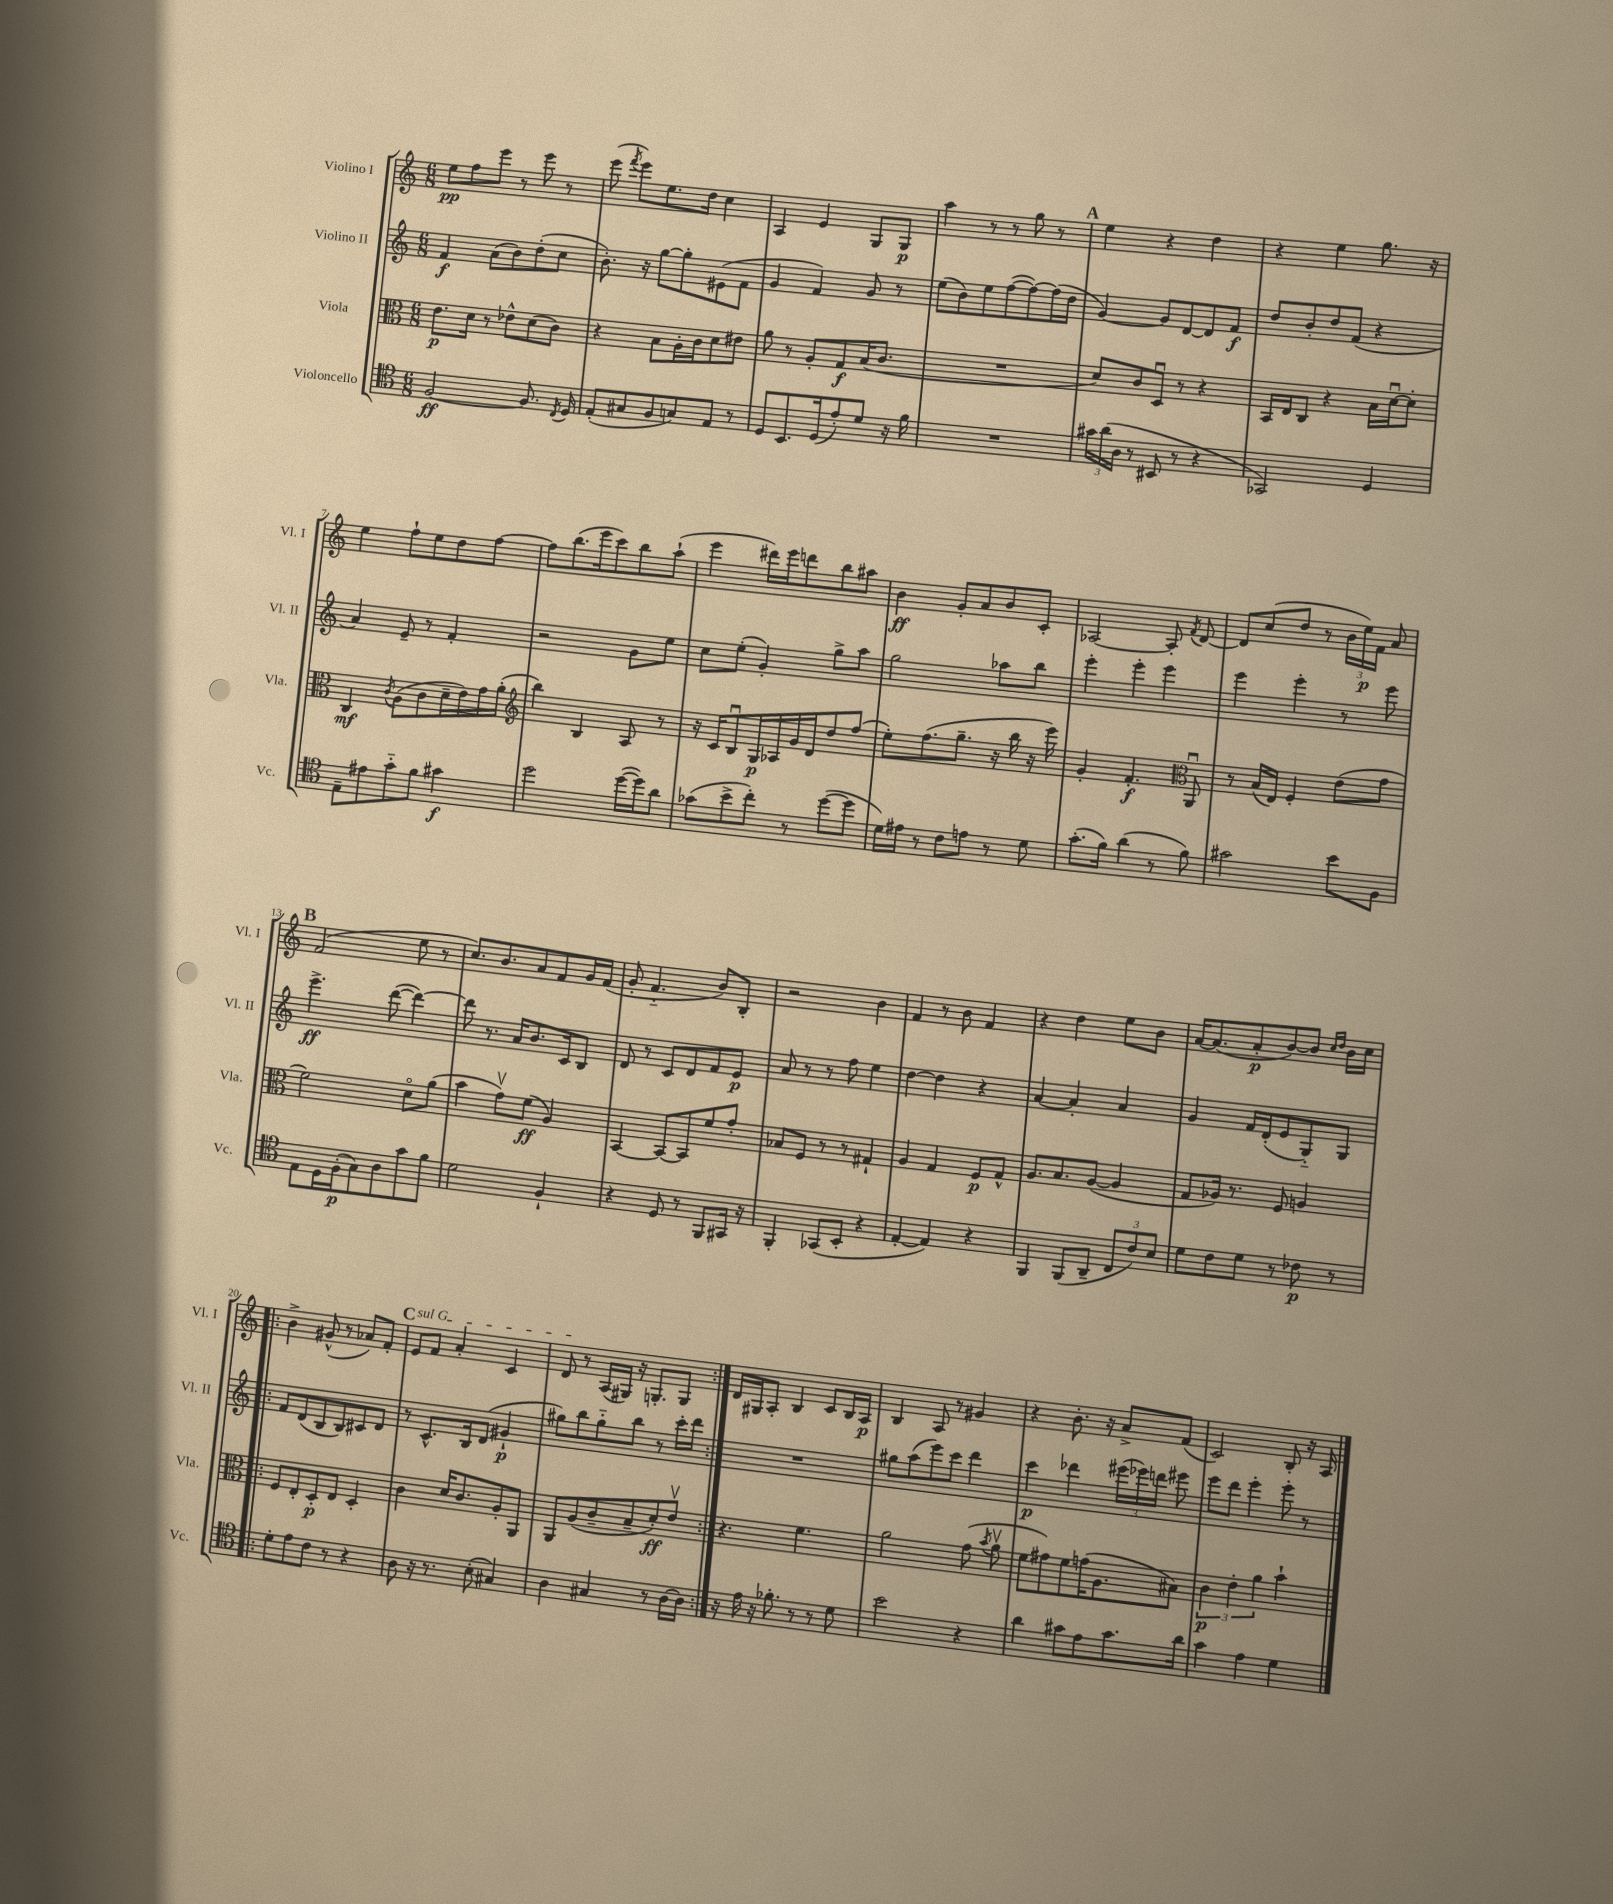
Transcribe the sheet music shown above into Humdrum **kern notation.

**kern	**kern	**kern	**kern
*staff4	*staff3	*staff2	*staff1
*clefC4	*clefC3	*clefG2	*clefG2
*k[]	*k[]	*k[]	*k[]
*M6/8	*M6/8	*M6/8	*M6/8
[2F	8.e	4f	8ee
.	.	.	8ff
.	16d	.	.
.	8r	(8a	8eee
.	8e-^^	8b)	8r
8.F]	(8d	(8dd'	8eee
.	8c)	8cc	8r
8qC	.	.	.
16D	.	.	.
=	=	=	=
(8E'	4r	8.b')	(8eee
.	.	.	8qfff
8G#	.	.	8eee)
.	.	16r	.
8F	8B	[8gg	8.ee
8G)	16A'	8gg']	.
.	16c	.	16dd
8E	8d	(8e#	4cc
8r	8e#	8f	.
=	=	=	=
8D	8a	4g	4A
8.BB	8r	.	.
.	8A'	4f)	4e
(16D	.	.	.
8e')	8G	.	.
8d	(16B	8g	8G
.	8.c	.	.
16r	.	8r	8G
16f	.	.	.
=	=	=	=
2.r	2.r	(8ee	4aa
.	.	8b)	.
.	.	8ee	8r
.	.	([8ff	8r
.	.	8ff_)	8gg
.	.	(16ff]	8r
.	.	16dd	.
=	=	=	=
24g#	8d)	[4g)	4ee
(24a	.	.	.
24A	.	.	.
8r	8c	.	.
8BB#	8Du	8g]	4r
8r	8r	[8d	.
4r	4r	8d]	4dd
.	.	8f	.
=	=	=	=
2GG-)	16BB	8dd	4r
.	16E	.	.
.	8C	8b'	.
.	4r	8dd	4ee
.	.	(8f	.
4D	16B	4r	8.gg
.	[16du	.	.
.	8d']	.	.
.	.	.	16r
=	=	=	=
8E~	4C	4a)	4ee
8e#	.	.	.
.	8qc	.	.
8g'~	(8A	8e~	8ff`
8f	8c	8r	8ee
4g#	16d~	4f'	8dd
.	16e)	.	.
.	16g	.	[8ff
.	(16a'	.	.
=	=	=	=
*	*clefG2	*	*
2dd	4bb)	2r	8ff]
.	.	.	(8.bb
.	4B	.	.
.	.	.	16eee
.	.	.	8ccc)
([16dd	8A	8g	8bb
16dd])	.	.	.
8a	8r	8ee	(8aa`
=	=	=	=
(8g-	16r	8cc	4eee
.	16c	.	.
8b^	8Bu	(8ee'	.
8cc')	16G	4g')	16ddd#)
.	16A-	.	16eee
8r	16g	.	8ddd
.	16d	.	.
([8dd	8dd	8gg^	8bb
8dd]	(8ff	8aa	8aa#
=	=	=	=
16d)	8ee')	2gg	4b
16e#	.	.	.
8r	(8.ff	.	.
8c	.	.	8g'
.	8.gg~	.	.
8e	.	.	8a
8r	16r	8aa-	8b
.	16bb	.	.
8d	16r	8bb	8c'
.	16eee)	.	.
=	=	=	=
(8.g'	4g'	4eee'	[2A-
16f)	.	.	.
(4a	4.f'	4eee'	.
8r	.	4eee	8A-']
*	*clefC3	*	*
.	.	.	8qf
8f)	8AAu	.	[8d
=	=	=	=
2g#	8r	4eee	8d]
.	(16B	.	(8cc
.	16E)	.	.
.	4F'	4eee'	8dd
.	.	.	8r
8b	(8e	8r	24b
.	.	.	24ee)
.	.	.	24f
8F	8g	8eee	8a
=	=	=	=
8E	2f)	4.eee^	(2f
16D	.	.	.
(16F'	.	.	.
8G)	.	.	.
8A	.	([8ddd	.
8g	8do	4ddd_)	8ee
8f	(8a	.	8r
=	=	=	=
2d	4b	8ddd]	8.cc)
.	.	8.r	.
.	.	.	8.b
.	8gv)	.	.
.	.	16a	.
.	(8f	8.b	8a
4F`	4A)	.	8f
.	.	16c	.
.	.	8B	16g
.	.	.	(16f
=	=	=	=
4r	[4BB	8d	8g'
.	.	8r	4.f'~
8D	8BB_	8c	.
8r	8BB]	8d	.
8FF	8f	8f	8b)
16GG#	8g'	8e	8B'
16r	.	.	.
=	=	=	=
4FF'	8B-	8a	2r
.	8F	8r	.
(8GG-	8r	8r	.
8BB'	8r	8ff	.
4r	4G#`	4ee	4b
=	=	=	=
[4E'	4A	[4dd	4f
4E])	4G	4dd]	8r
.	.	.	8b
4r	8F	4r	4f
.	8G^^	.	.
=	=	=	=
4FF	8.A	[4a	4r
.	8.B	.	.
(8FF	.	4a']	4dd
8AA~	([8A	.	.
12C	4A]	4a	8ee
12c)	.	.	.
.	.	.	8b
12B	.	.	.
=	=	=	=
8d	8G	4g	[16a
.	.	.	(8.a]
8c	16A-)	.	.
.	8.r	.	.
8d	.	16f	8a'
.	.	(16d'	.
8r	8F	8e	[8b)
8c-	4A	8G'~)	8b]
.	.	.	16qqcc
.	.	.	16qqdd
8r	.	8G	16b
.	.	.	16cc
=!|:	=!|:	=!|:	=!|:
8d'	8F	8f	4b^
8e	8E'	(8d	.
8c	8D'	8B	(8g#^^
8r	8E	8B)	8r
4r	4D'	8c#	8a-)
.	.	8d	8f'
=	=	=	=
8A	4c	8r	8e
16r	.	8.c^^	8f
8.r	.	.	.
.	16d	.	4a'
.	8.c	16B	.
(8B'	.	(8d	.
4G#)	8A'	4g#`	4c
.	8AA	.	.
=	=	=	=
4A	8AA	8gg#)	8d
.	(8A	8bb	8r
4G#	8c~	8gg#'~	(16A
.	.	.	16G#)
.	8B~	8bb	16r
.	.	.	8.G'
8r	8d')	8r	.
[16A	8ev	16ccc'	8G
16A]	.	16ddd	.
=:|!	=:|!	=:|!	=:|!
16r	4.r	2.r	16d
16e	.	.	16G#
16r	.	.	8A'
8.f-'	.	.	.
.	.	.	4B
8r	4.f	.	.
8r	.	.	8c
8d	.	.	16B
.	.	.	16A
=	=	=	=
2b	2a	8gg#	4B
.	.	(8aa	.
.	.	8eee)	8A
.	.	8ccc	8r
4r	(8g	4ddd	4g#
.	8qb	.	.
.	8av	.	.
=	=	=	=
4a	8f	4ccc	4r
.	8g#)	.	.
8g#	8f	4ddd-	8.b'
8e	(16g	.	.
.	8.A	.	16r
8.g#	.	(24eee#	8a^
.	.	24eee-)	.
.	.	24ddd	.
.	8B#)	8eee#	(8f
16a	.	.	.
=	=	=	=
4g	6c	8eee	2c)
.	.	8ddd	.
.	6e'	.	.
4e	.	4eee'	.
.	6a	.	.
4d	4b`	8eee'	8B'
.	.	8r	16r
.	.	.	16A
==	==	==	==
*-	*-	*-	*-
